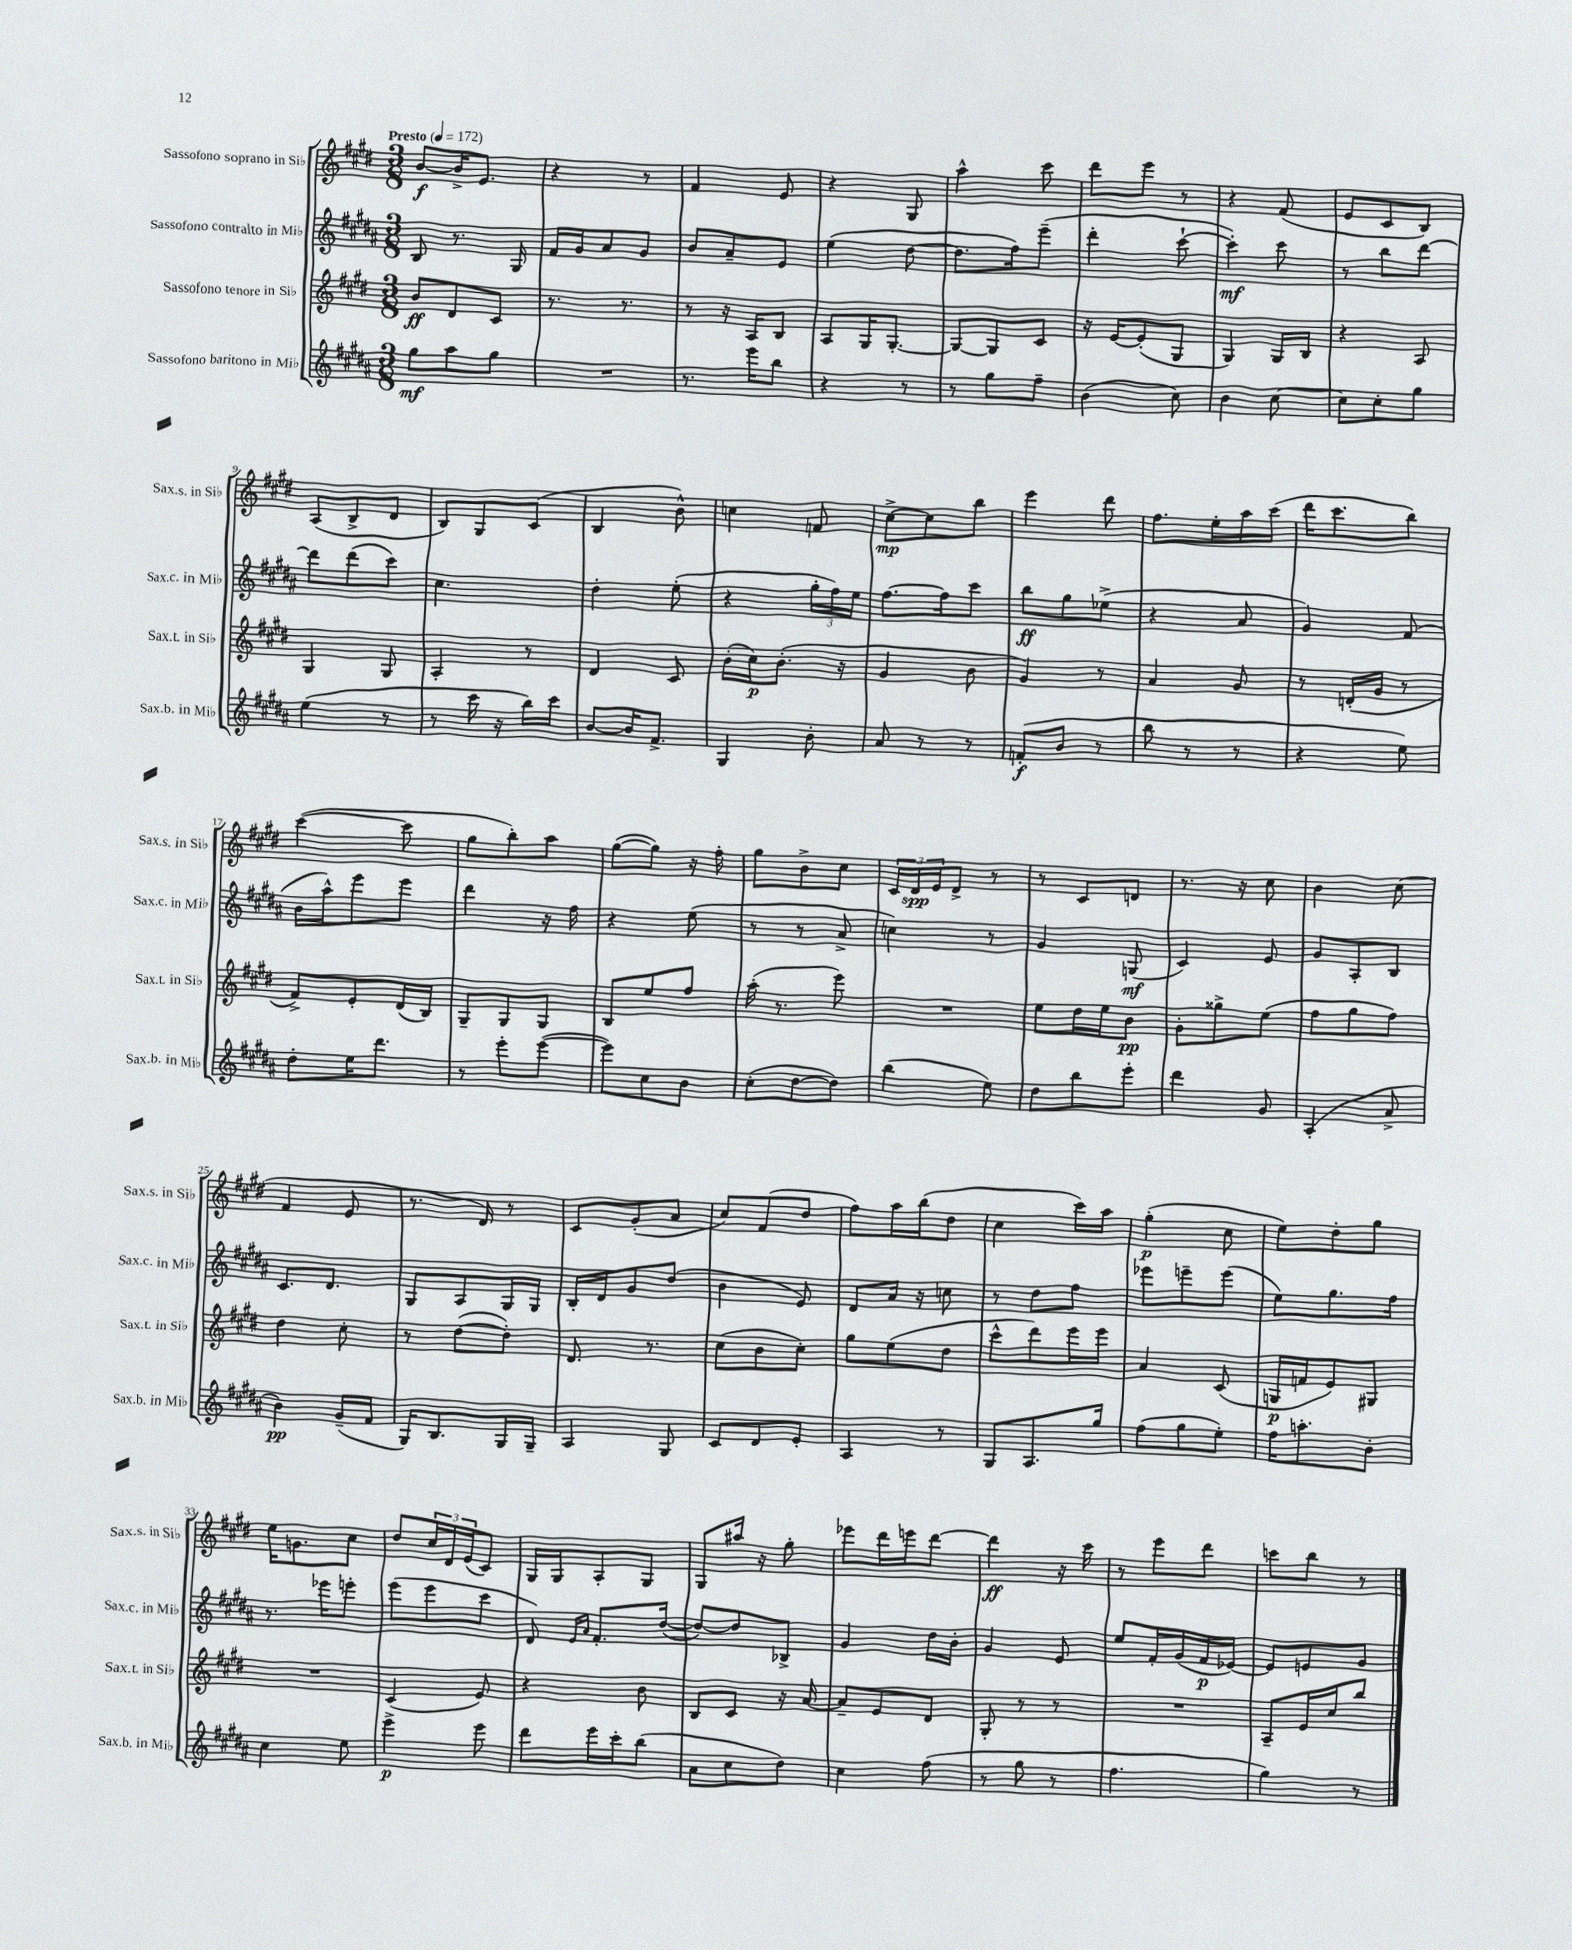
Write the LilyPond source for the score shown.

<<
\new StaffGroup <<
\new Staff = "s0" \with { instrumentName = "Sassofono soprano in Sib" shortInstrumentName = "Sax.s. in Sib" } {
    \clef treble \key e \major \numericTimeSignature \time 3/8 \tempo "Presto" 4 = 172
    b'8~\f b'16-> e'8. |
    r4 r8 |
    fis'4 e'8 |
    r4 gis8 |
    a''4-^ cis'''8 |
    dis'''8 e'''8 r8 |
    r4 fis'8( |
    e'8 cis'8 b8) |
    a8( b8-> dis'8 |
    b8) gis8 cis'8( |
    b4 b'8-^) |
    c''4 f'8 |
    cis''8~->\mp cis''8 b''8 |
    e'''4 dis'''8 |
    fis''8. e''16-. a''16 cis'''16( |
    dis'''16 cis'''8. b''8) |
    cis'''4~( cis'''8 |
    gis''8 b''8-.) a''8 |
    gis''8~( gis''8) r16 fis''16-. |
    gis''8 b'8-> cis''8 |
    \tuplet 3/2 { cis'16 dis'16\spp e'16 } dis'8-> r8 |
    r8 cis'8 d'8 |
    r8. r16 cis''8 |
    b'4 cis''8( |
    fis'4 e'8 |
    r8. dis'16) r8 |
    cis'8 gis'8-.( a'8 |
    cis''8) fis'8( dis''8 |
    fis''8) a''16 b''16( dis''8 |
    cis''4 cis'''16) a''16 |
    gis''4-.\p( cis''8 |
    e''8) dis''8-. gis''8 |
    e''16 g'8. cis''8 |
    dis''8 \tuplet 3/2 { cis''16 dis'16 e'16( } cis'8) |
    gis16 gis16 a8-. gis8 |
    gis8 ais''16 r16 gis''8-. |
    ees'''8 dis'''16 e'''16 dis'''8~ |
    dis'''4\ff r16 cis'''16 |
    r8 e'''8 dis'''8 |
    c'''8 b''8 r8 \bar "|." |
}
\new Staff = "s1" \with { instrumentName = "Sassofono contralto in Mib" shortInstrumentName = "Sax.c. in Mib" } {
    \clef treble \key b \major \numericTimeSignature \time 3/8
    b8 r8. gis16 |
    fis'16 gis'16 ais'8 gis'8 |
    b'8 ais'8-- e'8 |
    e''4( dis''8~ |
    dis''8. fis''16) e'''8--( |
    dis'''4-. cis'''8~-! |
    cis'''4-.\mf) cis'''8 |
    r8 b''8 dis'''8~ |
    dis'''8 dis'''8( cis'''8) |
    cis''4. |
    dis''4-. e''8-.( |
    r4 \tuplet 3/2 { gis''16-. fis''16) e''16 } |
    fis''8.~ fis''16 cis'''8 |
    b''8\ff gis''8 ees''8->( |
    r4 ais'8 |
    gis'4) fis'8( |
    b'16 ais''16-^) e'''8 e'''8 |
    dis'''4 r16 fis''16 |
    r4 e''8( |
    r8 r8 ais'8-> |
    c''4) r8 |
    gis'4 g8\mf( |
    cis'4) e'8 |
    gis'8 ais8-. b8 |
    cis'8. dis'8. |
    gis8 ais8 gis16 gis16 |
    b16-. dis'16 gis'8 dis''8( |
    b'4 e'8) |
    dis'8 ais'16 r16 c''8 |
    r8 dis''8 fis''8 |
    ees'''8 e'''8-- e'''8( |
    e''8) gis''8. fis''16 |
    r8. ees'''16 e'''8-. |
    e'''8( e'''8 cis'''8 |
    dis'8) \grace { e'16 ais'16 } fis'8.-. dis''16~( |
    dis''8~) dis''8 bes8-> |
    gis'4 dis''16 b'16-. |
    gis'4 e'8 |
    e''8 fis'16-. gis'16( fis'16\p ees'16~) |
    ees'8 e'8 gis'8 \bar "|." |
}
\new Staff = "s2" \with { instrumentName = "Sassofono tenore in Sib" shortInstrumentName = "Sax.t. in Sib" } {
    \clef treble \key e \major \numericTimeSignature \time 3/8
    b'8\ff dis'8 cis'8 |
    r8. r8. |
    r8 r16 a16 b8 |
    a8 gis16 gis8.~-. |
    gis8~ gis8 cis'8 |
    r16 e'16~ e'8-.( gis8 |
    gis4) gis16 b16 |
    r4 a8 |
    gis4 gis8 |
    a4-. r8 |
    dis'4 cis'8 |
    b'16-.( cis''16\p) b'8.-.( r16 |
    gis'4 b'8 |
    gis'4) r8 |
    a'4 gis'8 |
    r8 d'16-.( gis'16 r8 |
    fis'8->) e'8-. dis'16( b16) |
    gis8-- gis8 gis8 |
    b8 e''8 fis''8 |
    a''16-.( r8. e'''8) |
    R4. |
    e''8 dis''16 e''16 b'8\pp |
    gis'8-. gisis''8-> e''8( |
    fis''8 gis''8 fis''8) |
    dis''4 cis''8-. |
    r8 dis''8~( dis''8-.) |
    dis'8. r8. |
    cis''8( b'8 cis''8-.) |
    gis''8 e''8( dis''8 |
    cis'''8-^ dis'''8) e'''16 e'''16 |
    a'4 cis'8( |
    g16\p f'16 e'8) gis8 |
    R4. |
    cis'4( e'8) |
    r4 b'8 |
    b8 cis'8 r16 a'16~ |
    a'8-- e'8 dis'8 |
    gis8-. r8 r8 |
    R4. |
    a8-- e'16 cis''16 b''8 \bar "|." |
}
\new Staff = "s3" \with { instrumentName = "Sassofono baritono in Mib" shortInstrumentName = "Sax.b. in Mib" } {
    \clef treble \key b \major \numericTimeSignature \time 3/8
    gis''8\mf ais''8 gis''8 |
    R4. |
    r8. e'''16 b''8 |
    r4 r8 |
    r8 gis''8 fis''8-- |
    b'4( cis''8) |
    b'4 cis''8~ |
    cis''8 cis''8-. gis''8 |
    e''4( r8 |
    r8 cis'''16 r16 b''16) cis'''16 |
    b'8~ b'16 fis'8.-> |
    gis4 b'8-. |
    ais'8 r8 r8 |
    f'8-.\f( b'8 r8 |
    b''8 r8 r8 |
    r4 e''8) |
    dis''8-. e''16 dis'''8. |
    r8 e'''8-. e'''8~( |
    e'''8) cis''8 b'8 |
    cis''8-.( dis''8~ dis''8) |
    b''4( e''8) |
    dis''8 b''8 e'''8-. |
    dis'''4 gis'8 |
    ais4-.( ais'8-> |
    b'4\pp) gis'16--( fis'16 |
    gis16) b8. gis16 gis16-- |
    ais4 gis8 |
    cis'8 dis'8 e'8-. |
    ais4 r8 |
    gis8 ais8. gis''16 |
    fis''8( gis''8 e''8-.) |
    fis''16 a''8.-. b'8-. |
    cis''4 e''8 |
    e'''4->\p e'''8 |
    dis'''8 e'''16 cis'''16-. b''8( |
    ais'8 cis''8 dis''8) |
    cis''4 fis''8( |
    r8 gis''8 r8 |
    fis''4. |
    gis''4) r8 \bar "|." |
}
>>
>>
